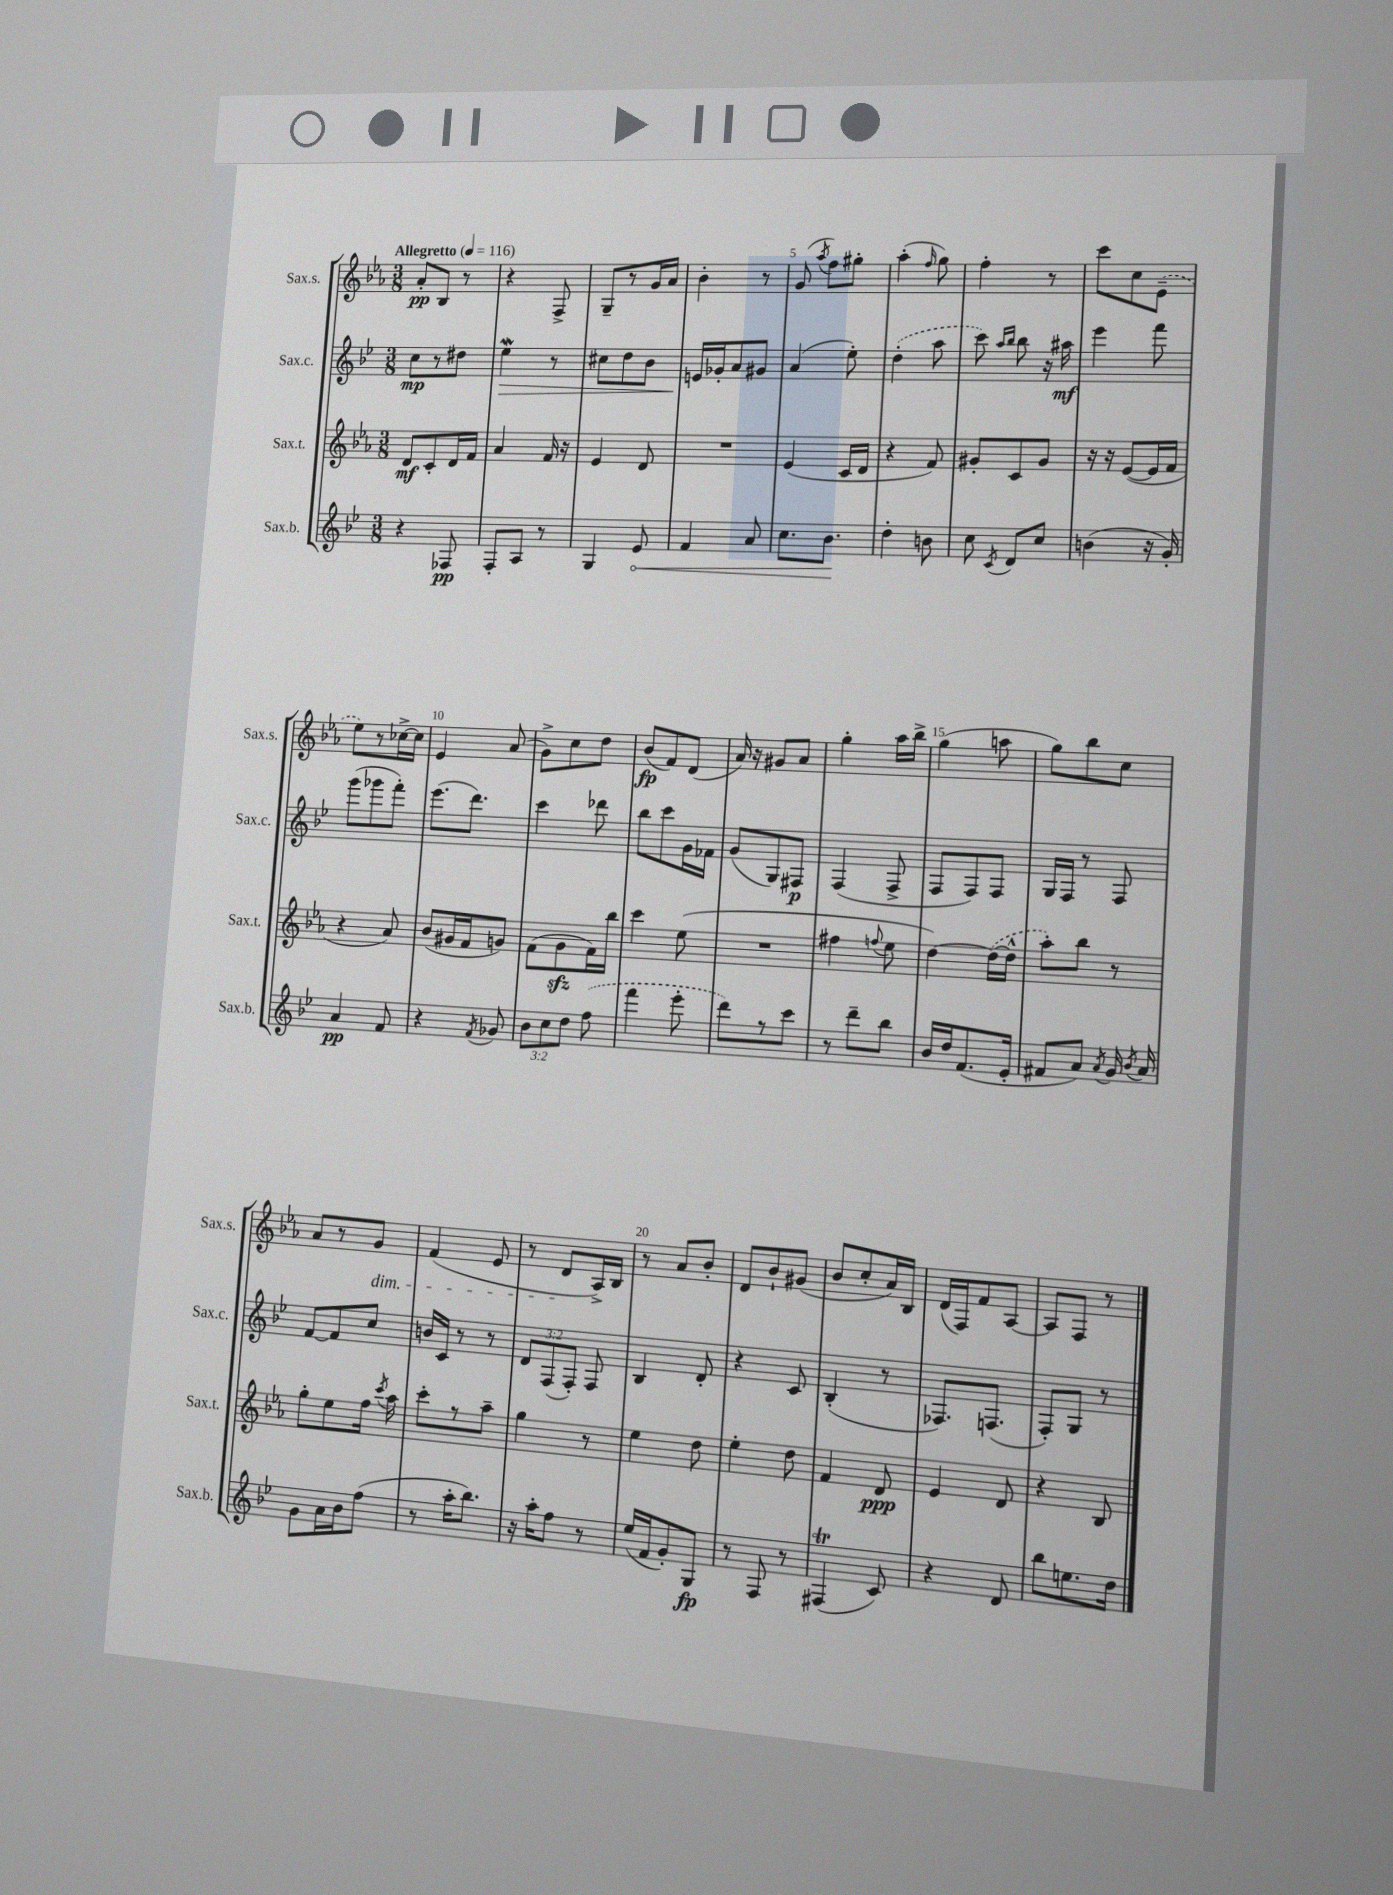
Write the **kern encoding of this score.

**kern	**kern	**kern	**kern
*staff4	*staff3	*staff2	*staff1
*clefG2	*clefG2	*clefG2	*clefG2
*k[b-e-]	*k[b-e-a-]	*k[b-e-]	*k[b-e-a-]
*M3/8	*M3/8	*M3/8	*M3/8
*MM116	*MM116	*MM116	*MM116
4r	8d	8cc	8a-'
.	8c'	8r	8B-
8F-	16d	8dd#	8r
.	16f	.	.
=	=	=	=
8F'	4a-	4ee-	4r
8A	.	.	.
8r	16f	8r	8F^
.	16r	.	.
=	=	=	=
4G	4e-	8cc#	8G~
.	.	8dd	8r
8e-	8d	8b-	16g
.	.	.	16a-
=	=	=	=
4f	4.r	16e	4b-'
.	.	16g-'	.
.	.	8a	.
8a	.	8g#	8r
=	=	=	=
8.cc	(4e-	(4a	(8g
.	.	.	8qaa-
.	.	.	8ff)
8.b-	.	.	.
.	16c	8ee-')	8gg#'
.	16d	.	.
=	=	=	=
4dd'	4r	(4dd'	(4aa-'
.	.	.	16qqff
8b	8f)	8aa	8gg)
=	=	=	=
8cc	8g#'	8ccc)	4ff'
.	.	16qqaa	.
8qc	.	16qqbb-	.
8d	8c	8bb-	.
8cc	8g#	16r	8r
.	.	16aa#	.
=	=	=	=
(4b	16r	4eee-	8ccc
.	16r	.	.
.	([8e-	.	8cc
16r	16e-]	8fff	(8e-~
16g')	16f	.	.
=	=	=	=
4a	4r	(8ggg	8ee-)
.	.	8ggg-	8r
8f	8a-)	8fff')	[16cc-^
.	.	.	16cc-]
=	=	=	=
4r	(8b-	(8.eee-	4e-
.	16g#	.	.
.	16f	8.ddd)	.
8qf	.	.	.
8g-	8g)	.	(8a-
=	=	=	=
12b-	(8f	4ccc	8g^)
12cc	.	.	.
.	8g	.	8cc
12dd	.	.	.
(8ff	16f)	8ddd-	8dd
.	16bb-	.	.
=	=	=	=
4fff	4ccc	8bb-	(8b-
.	.	8ccc	8f)
8eee-'	(8ee-	16g	(8d
.	.	16f-	.
=	=	=	=
8ddd)	4.r	(8g	16a-)
.	.	.	16r
8r	.	8G)	8g#
8ccc	.	8F#	8a-
=	=	=	=
8r	4ff#	(4F	4gg'
8ddd~	.	.	.
.	8qqff	.	.
8bb-	8ee-	8F^	16aa-
.	.	.	16bb-^
=	=	=	=
16b-	[4dd)	8F	(4gg
16dd	.	.	.
(8.f	.	8F)	.
.	(16dd_	8F	8aa
16e-'	16dd^^]	.	.
=	=	=	=
8f#	8aa-')	16G	8gg)
.	.	16F	.
8a)	8bb-	8r	8bb-
8qa	.	.	.
16g	8r	8F	8cc
8qb-	.	.	.
16a	.	.	.
=	=	=	=
8g	8gg'	[8f	8a-
16a	8ee-	8f]	8r
16b-	.	.	.
(8ff	16ff	8cc	8g
.	8qccc	.	.
.	16aa-	.	.
=	=	=	=
8r	8ccc'	16b	(4f
.	.	16c	.
16aa'	8r	8r	.
8.bb-)	.	.	.
.	8aa-~	8r	8e-
=	=	=	=
16r	4gg	12d	8r
16aa'	.	.	.
.	.	(12F	.
8ff	.	.	8d
.	.	12F')	.
8r	8r	8F	16A-^)
.	.	.	16B-
=	=	=	=
(16ee-	4ee-	4B-	8r
16f	.	.	.
8g')	.	.	8a-
8G	8dd	8d'	8b-'
=	=	=	=
8r	4ee-'	4r	8d
8F	.	.	8b-`
8r	8dd	8c	(8g#
=	=	=	=
(4F#	4f	(4B-'	8b-
.	.	.	8cc'
8c)	8d	8r	16a-)
.	.	.	16B-
=	=	=	=
4r	4e-	8.F-)	(16d
.	.	.	16F)
.	.	.	8f
.	.	(8.F	.
8d	8d	.	[8A-
=	=	=	=
8bb-	4r	8F')	8A-]
8.ee	.	8G	8F
.	8B-	8r	8r
16dd	.	.	.
==	==	==	==
*-	*-	*-	*-
